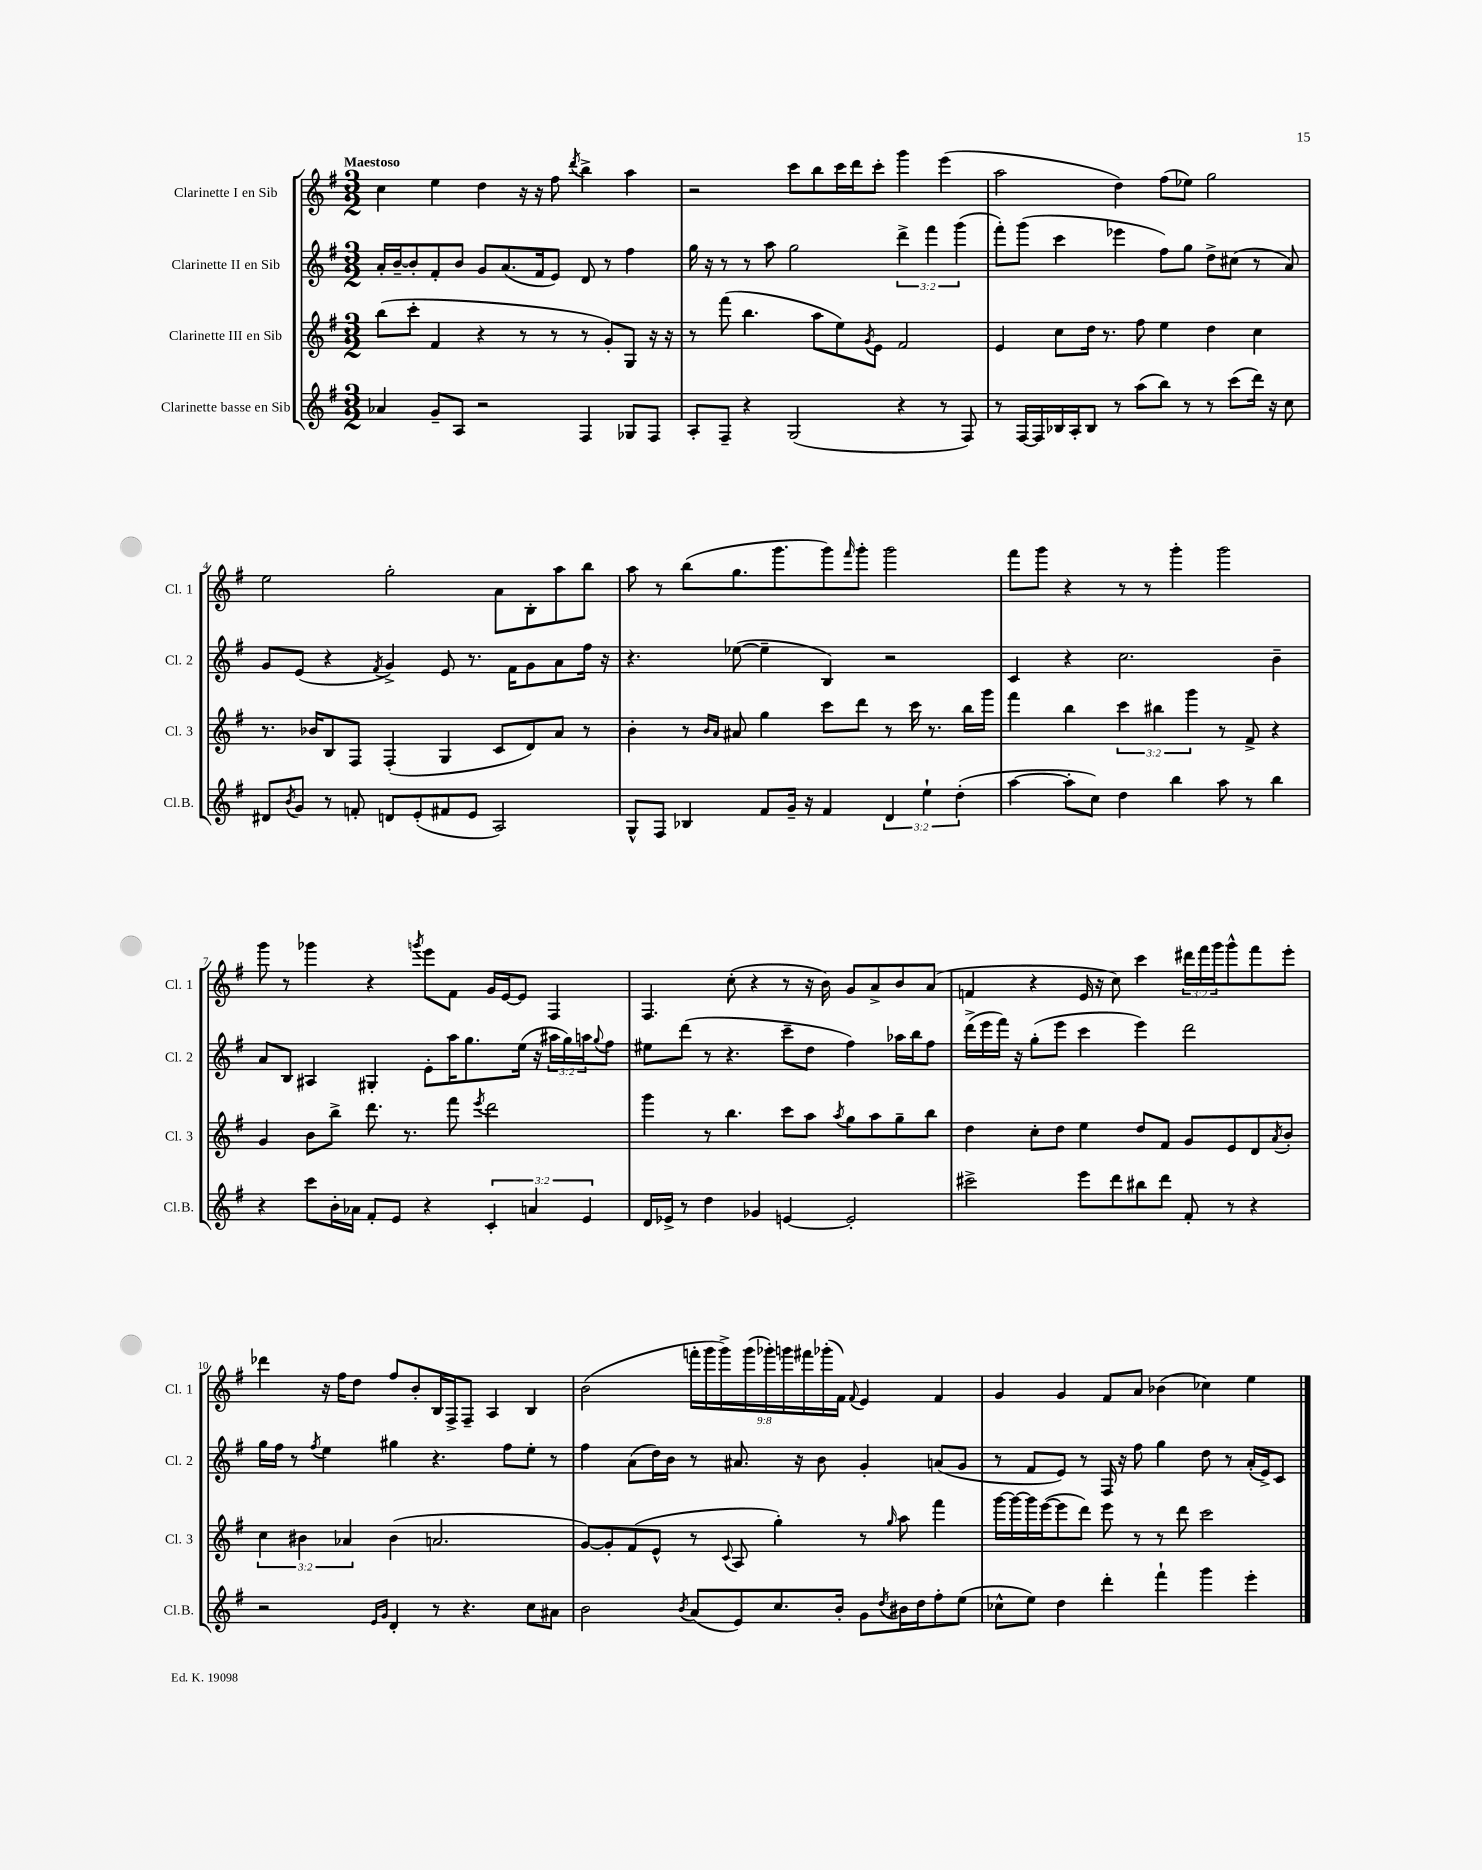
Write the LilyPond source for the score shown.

<<
\new StaffGroup <<
\new Staff = "s0" \with { instrumentName = "Clarinette I en Sib" shortInstrumentName = "Cl. 1" } {
    \clef treble \key g \major \numericTimeSignature \time 3/2 \override Staff.TupletNumber.text = #tuplet-number::calc-fraction-text \tempo "Maestoso"
    c''4 e''4 d''4 r16 r16 fis''8 \acciaccatura { d'''8 } b''4-> a''4 |
    r2 c'''8 b''8 c'''16 d'''16 c'''8-. g'''4 e'''4( |
    a''2 d''4) fis''8( ees''8) g''2 |
    e''2 g''2-. a'8 b8-. a''8 b''8 |
    a''8 r8 b''8( g''8. g'''8. g'''8) \grace { fis'''16 } g'''8-. g'''2 |
    fis'''8 g'''8 r4 r8 r8 g'''4-. g'''2 |
    g'''8 r8 ges'''4 r4 \acciaccatura { g'''8 } e'''8 fis'8 g'16 e'16~ e'8 fis4 |
    fis4. c''8-.( r4 r8 r16 b'16) g'8 a'8-> b'8 a'8( |
    f'4 r4 e'16 r16 c''8) c'''4 \tuplet 3/2 { dis'''16 fis'''16 g'''16 } g'''8-^ fis'''8 e'''8-. |
    des'''4 r16 fis''16 d''8 fis''8 b'8-. b16 fis16-> fis8-- a4 b4 |
    b'2( \tuplet 9/8 { f'''16-. g'''16 g'''16->) g'''16( ges'''16-.) g'''16 fis'''16 ges'''16-.( fis'16) } \appoggiatura { fis'8 } e'4 fis'4 |
    g'4 g'4 fis'8 a'8 bes'4( ces''4) e''4 \bar "|." |
}
\new Staff = "s1" \with { instrumentName = "Clarinette II en Sib" shortInstrumentName = "Cl. 2" } {
    \clef treble \key g \major \numericTimeSignature \time 3/2 \override Staff.TupletNumber.text = #tuplet-number::calc-fraction-text
    a'16-. b'16~-- b'8-. fis'8-. b'8 g'8 a'8.( fis'16 e'8) d'8 r8 fis''4 |
    g''16 r16 r8 r8 a''8 g''2 \tuplet 3/2 { d'''4-> fis'''4 g'''4( } |
    fis'''8-.) g'''8( c'''4 ees'''4 fis''8) g''8 d''8-> cis''8( r8 a'8) |
    g'8 e'8( r4 \acciaccatura { fis'8 } g'4->) e'8 r8. fis'16 g'8 a'8 fis''16 r16 |
    r4. ees''8~( ees''4-- b4) r2 |
    c'4 r4 c''2. b'4-- |
    a'8 b8 ais4 gis4-. e'8-. a''16 g''8. e''16( r16 \tuplet 3/2 { ais''16 g''16) a''16 } \appoggiatura { g''8 } fis''8 |
    eis''8 d'''8( r8 r4. c'''8-- d''8 fis''4) aes''16 b''16 fis''8 |
    d'''16->( e'''16 fis'''16) r16 g''8-.( e'''8 c'''4 e'''4) d'''2 |
    g''16 fis''16 r8 \acciaccatura { fis''8 } e''4 gis''4 r4. fis''8 e''8-. r8 |
    fis''4 a'8( d''16) b'16 r8 ais'8. r16 b'8 g'4-. a'8( g'8 |
    r8 fis'8 e'8) r8 fis16 r16 fis''8 g''4 d''8 r8 a'16-.( e'16->) c'8 \bar "|." |
}
\new Staff = "s2" \with { instrumentName = "Clarinette III en Sib" shortInstrumentName = "Cl. 3" } {
    \clef treble \key g \major \numericTimeSignature \time 3/2 \override Staff.TupletNumber.text = #tuplet-number::calc-fraction-text
    b''8( c'''8-. fis'4 r4 r8 r8 r8 g'8-.) g8 r16 r16 |
    r8 fis'''8( b''4. a''8 e''8) \acciaccatura { g'8 } e'8 fis'2 |
    e'4 c''8 d''16 r8. fis''8 e''4 d''4 c''4 |
    r8. bes'16 b8 fis8 fis4-.( g4 c'8 d'8) a'8 r8 |
    b'4-. r8 \grace { b'16 a'16 } ais'8 g''4 c'''8 d'''8 r8 c'''16 r8. b''16 g'''16 |
    fis'''4 b''4 \tuplet 3/2 { c'''4 bis''4 g'''4 } r8 fis'8-> r4 |
    g'4 b'8 b''8-> d'''8. r8. fis'''8 \acciaccatura { e'''8 } d'''2 |
    g'''4 r8 b''4. c'''8 a''8 \acciaccatura { a''8 } g''8 a''8 g''8-- b''8 |
    d''4 c''8-. d''8 e''4 d''8 fis'8 g'8 e'8 d'8 \acciaccatura { a'8 } b'8-. |
    \tuplet 3/2 { c''4 bis'4 aes'4 } bis'4( a'2. |
    g'8~) g'8-. fis'8( e'8-^ r8 \appoggiatura { c'8 } a8 g''4-.) r8 \grace { g''16 } a''8 fis'''4 |
    g'''16~ g'''16~ g'''16 e'''16~( e'''8 d'''8) e'''8 r8 r8 d'''8 c'''2 \bar "|." |
}
\new Staff = "s3" \with { instrumentName = "Clarinette basse en Sib" shortInstrumentName = "Cl.B." } {
    \clef treble \key g \major \numericTimeSignature \time 3/2 \override Staff.TupletNumber.text = #tuplet-number::calc-fraction-text
    aes'4 g'8-- a8 r2 fis4 ges8 fis8 |
    a8-. fis8-- r4 g2( r4 r8 fis8) |
    r8 fis16~ fis16 bes16 a16-. bes8 r8 a''8( b''8) r8 r8 c'''8( d'''16) r16 c''8 |
    dis'8 \acciaccatura { b'8 } g'8 r8 f'8-. d'8 e'8-.( fis'8 e'8 a2) |
    g8-^ fis8 bes4 fis'8 g'16-- r16 fis'4 \tuplet 3/2 { d'4 e''4-! d''4-.( } |
    a''4~ a''8-. c''8) d''4 b''4 a''8 r8 b''4 |
    r4 c'''8 b'16-. aes'16 fis'8-. e'8 r4 \tuplet 3/2 { c'4-. a'4 e'4 } |
    d'16 ees'16-> r8 d''4 ges'4 e'4~ e'2-. |
    cis'''2-> e'''8 d'''8 bis''8 d'''8 fis'8-. r8 r4 |
    r2 \grace { e'16 g'16 } d'4-. r8 r4. c''8 ais'8 |
    b'2 \acciaccatura { b'8 } a'8( e'8) c''8. b'16-. g'8 \acciaccatura { d''8 } bis'16 d''16 fis''8-. e''8( |
    ces''8-^ e''8) d''4 d'''4-. fis'''4-! g'''4 e'''4-. \bar "|." |
}
>>
>>
